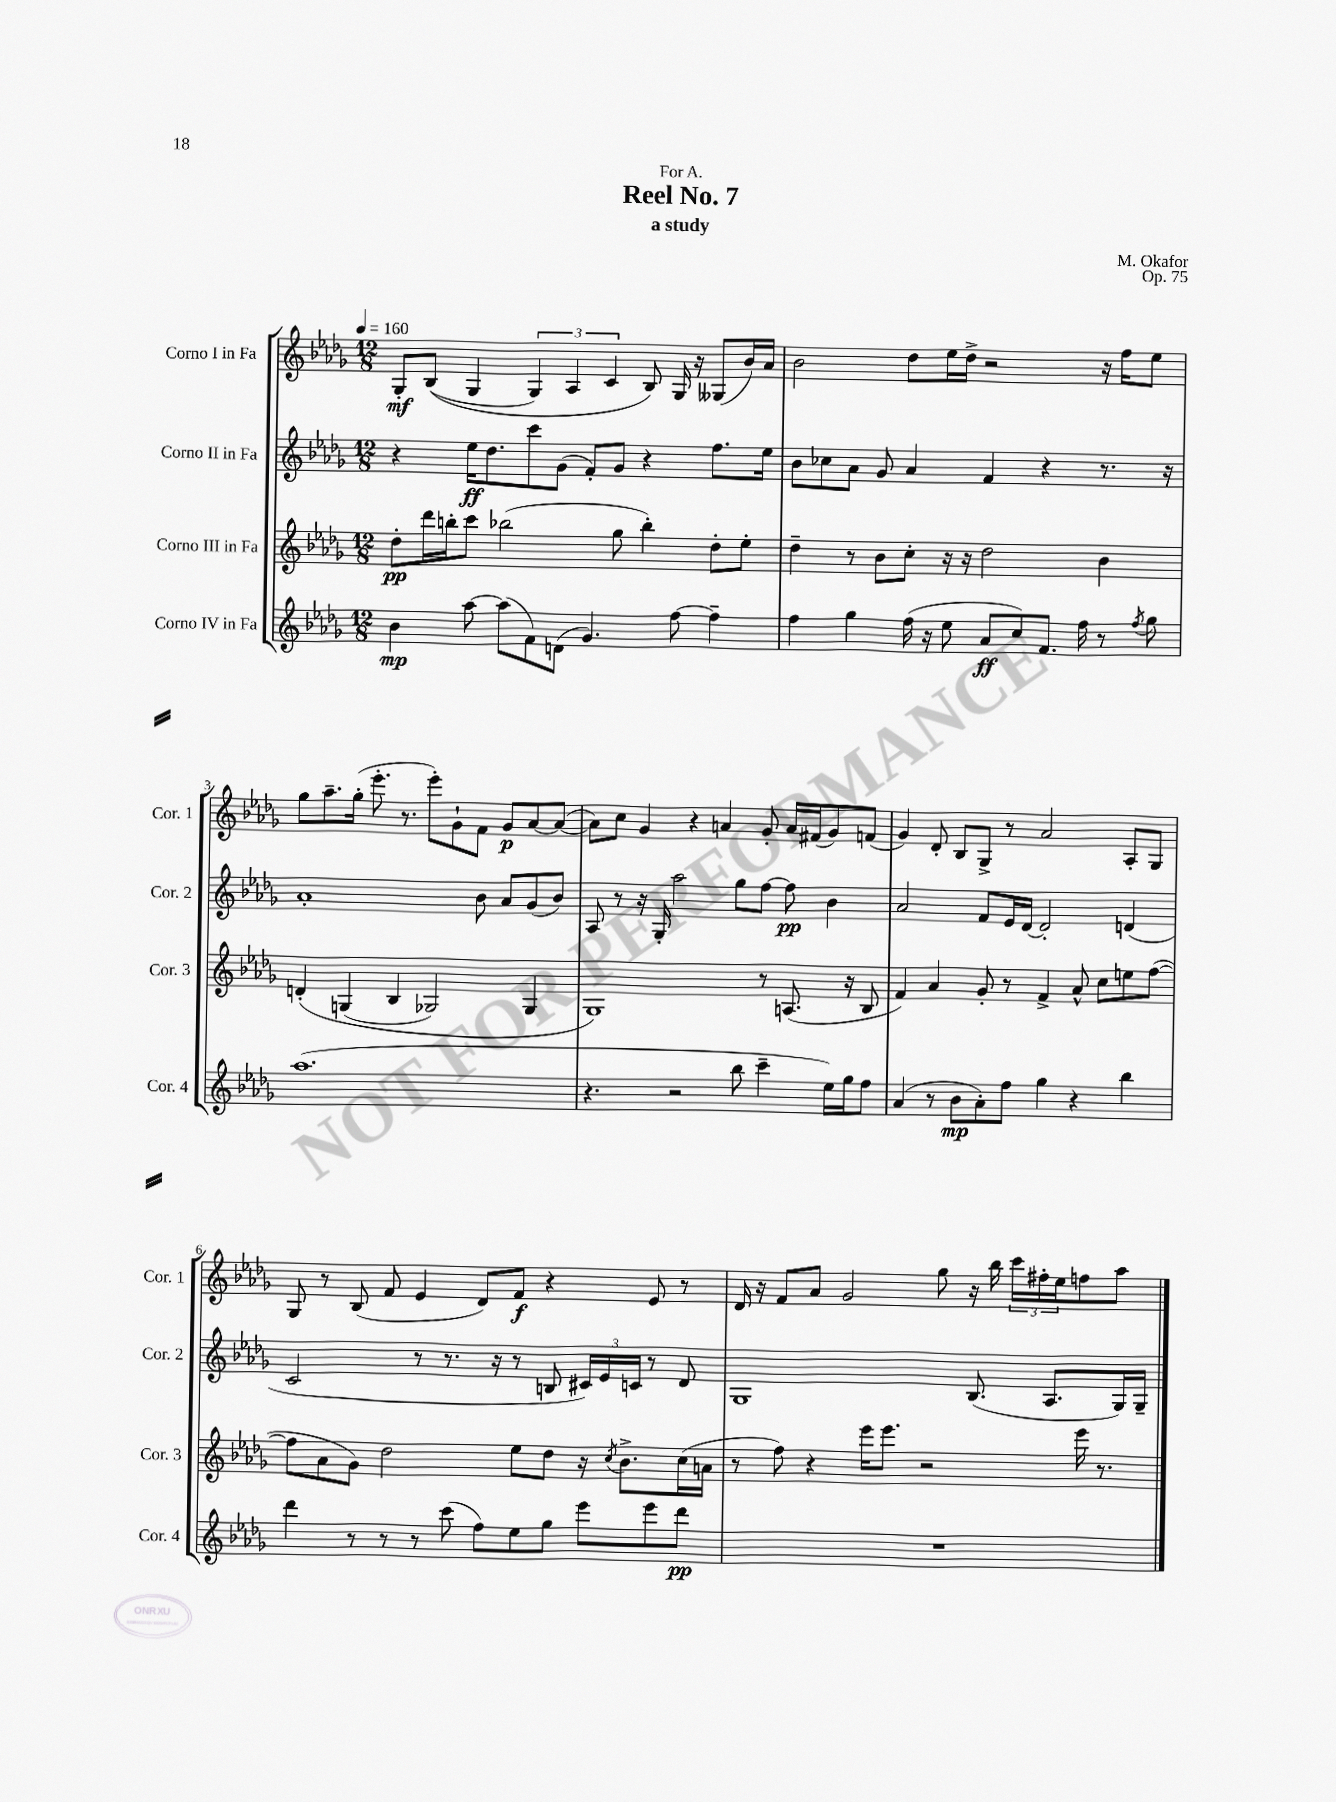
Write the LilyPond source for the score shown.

\header { title = "Reel No. 7" composer = "M. Okafor" subtitle = "a study" dedication = "For A." opus = "Op. 75" }
<<
\new StaffGroup <<
\new Staff = "s0" \with { instrumentName = "Corno I in Fa" shortInstrumentName = "Cor. 1" } {
    \clef treble \key des \major \numericTimeSignature \time 12/8 \tempo 4 = 160
    ges8-.\mf bes8(\( ges4 \tuplet 3/2 { ges4) aes4 c'4 } bes8\) ges16 r16 geses8( bes'16) aes'16 |
    bes'2 des''8 ees''16 des''16-> r2 r16 f''16 ees''8 |
    ges''8 aes''8.-- ges''16-.( ees'''8.-. r8. ees'''8-.) ges'8-! f'8 ges'8\p aes'8~ aes'8~( |
    aes'8) c''8 ges'4 r4 a'4 ges'8-. a'16 fis'16( ges'8) f'8( |
    ges'4) des'8-. bes8 ges8-> r8 aes'2 aes8-. ges8 |
    ges8 r8 bes8( f'8 ees'4 des'8) f'8\f r4 ees'8 r8 |
    des'16 r16 f'8 aes'8 ges'2 ges''8 r16 bes''16 \tuplet 3/2 { c'''16 fis''16-. ees''16 } f''8 aes''8 \bar "|." |
}
\new Staff = "s1" \with { instrumentName = "Corno II in Fa" shortInstrumentName = "Cor. 2" } {
    \clef treble \key des \major \numericTimeSignature \time 12/8
    r4 ees''16\ff des''8. c'''8 ges'8( f'8-.) ges'8 r4 f''8. ees''16 |
    bes'8 ces''8 aes'8 ges'8 aes'4 f'4 r4 r8. r16 |
    aes'1-. bes'8 aes'8 ges'8( bes'8) |
    aes8 r8 r16 ges16-. aes''2 ges''8 f''8~ f''8\pp bes'4 |
    aes'2 f'8 ees'16 des'16~ des'2-. d'4( |
    c'2 r8 r8. r16 r8 b8 \tuplet 3/2 { cis'16) ees'16 c'16 } r8 des'8 |
    ges1 bes8.( aes8. ges16) ges16-- \bar "|." |
}
\new Staff = "s2" \with { instrumentName = "Corno III in Fa" shortInstrumentName = "Cor. 3" } {
    \clef treble \key des \major \numericTimeSignature \time 12/8
    des''8-.\pp des'''16 b''16-. c'''8 bes''2( ges''8 bes''4-.) des''8-. ees''8-. |
    des''4-- r8 bes'8 c''8-. r16 r16 des''2 bes'4 |
    d'4-.\( g4( bes4 ges2) ges4 |
    ges1\) r8 a8.( r16 bes8 |
    f'4) aes'4 ges'8-. r8 f'4-> aes'8-^ c''8 e''8 f''8~( |
    f''8 aes'8 ges'8) des''2 ees''8 des''8 r16 \acciaccatura { c''8 } bes'8.-> c''16( a'16 |
    r8 f''8) r4 ees'''16 ees'''8. r2 ees'''16 r8. \bar "|." |
}
\new Staff = "s3" \with { instrumentName = "Corno IV in Fa" shortInstrumentName = "Cor. 4" } {
    \clef treble \key des \major \numericTimeSignature \time 12/8
    bes'4\mp aes''8~ aes''8( f'8) d'8( ges'4.) f''8~ f''4-- |
    f''4 ges''4 f''16( r16 ees''8 aes'8\ff c''8) f'8. f''16 r8 \acciaccatura { f''8 } ges''8 |
    aes''1.( |
    r4. r2 bes''8 c'''4-- ees''16) ges''16 f''8 |
    aes'4( r8 bes'8\mp aes'8-.) f''8 ges''4 r4 bes''4 |
    des'''4 r8 r8 r8 c'''8( f''8) ees''8 ges''8 ees'''8 ees'''8 des'''8\pp |
    R1. \bar "|." |
}
>>
>>
